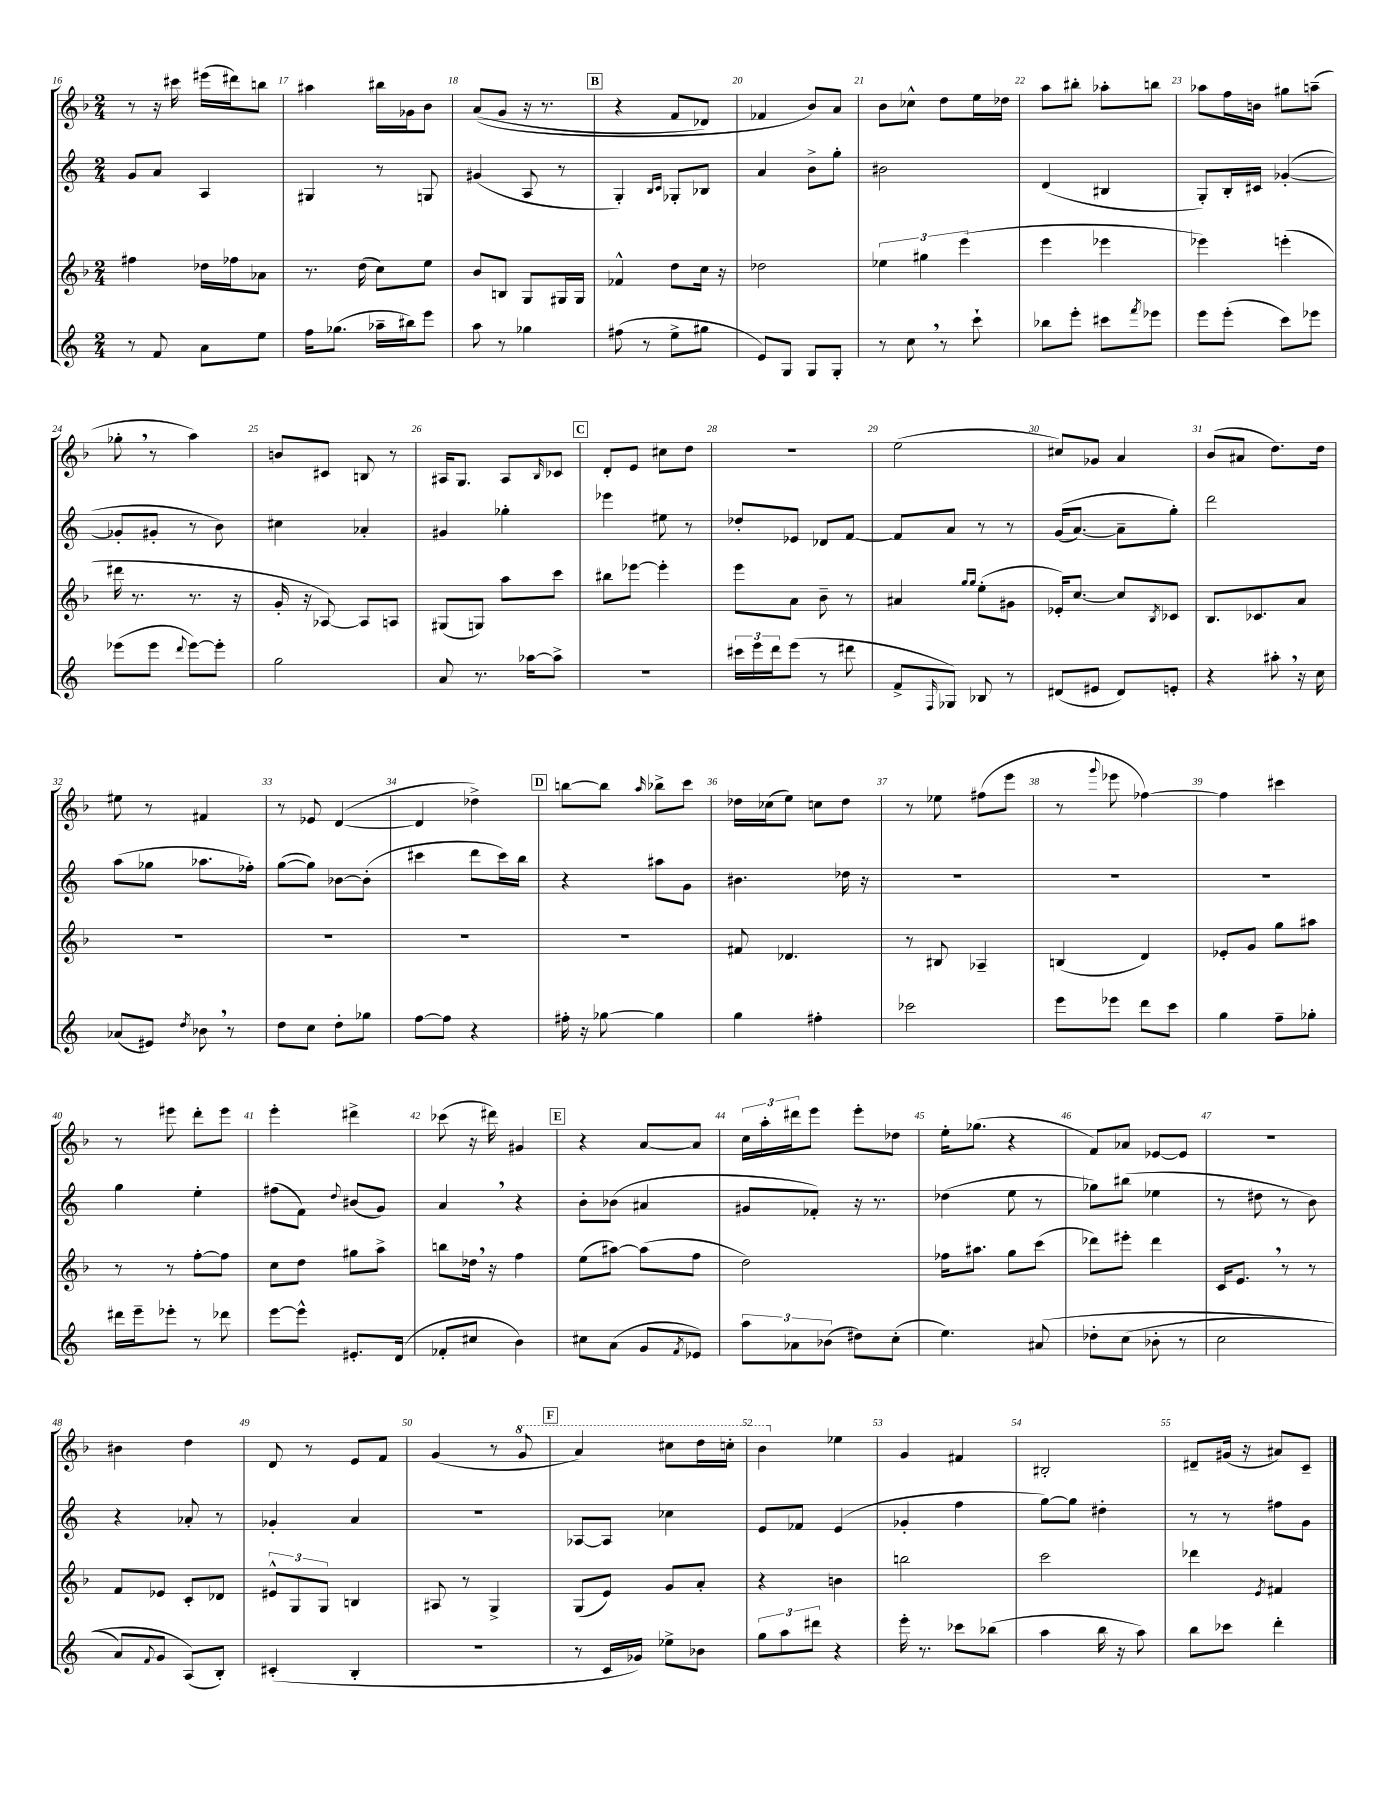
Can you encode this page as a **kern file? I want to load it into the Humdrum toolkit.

**kern	**kern	**kern	**kern
*part4	*part3	*part2	*part1
*staff4	*staff3	*staff2	*staff1
*clefG2	*clefG2	*clefG2	*clefG2
*k[]	*k[b-]	*k[]	*k[b-]
*M2/4	*M2/4	*M2/4	*M2/4
=16	=16	=16	=16
8r	4ff#X\	8g/L	8r
8f/	.	8a/J	16r
.	.	.	16ccc#X\
8a\L	16dd-X\LL	4A/	(16eee#X\LL
.	16ff-X\J	.	16ddd#X\J)
8ee\J	8a-X\J	.	8bbn\J
=17	=17	=17	=17
16ff\KL	8.r	4G#X/	4aa#X\
(8.gg-X\J	.	.	.
.	(16dd\	.	.
16aa-X~\LL	8cc\L)	8r	16bb#X\LL
16bb#X\J)	.	.	16g-X\J
8eee\J	8ee\J	8Gn/	8b-\J
=18	=18	=18	=18
8aa\	8b-/L	(4g#X/	((8a/L
8r	8Bn/J	.	8g/J
4gg-X\	8G/L	8A/	16r
.	.	.	8.r
.	16G#X/L	8r	.
.	16G#/JJ	.	.
!!LO:REH:place=s1:t=B
=19	=19	=19	=19
(8ff#X\	4f-X^^/	4G'/)	4r
8r	.	.	.
.	.	16qqB/LL	.
.	.	16qqc/JJ	.
8ee^\L	8dd\L	8G-X'/L	8f/L
8gg#X\J	16cc\Jk	8B-X/J	8d-X/J)
.	16r	.	.
=20	=20	=20	=20
8e/L)	2dd-X\	4a/	4f-X/
8G/J	.	.	.
8G/L	.	8b^\L	8b-/L)
8G'/J	.	8gg'\J	8a/J
=21	=21	=21	=21
8r	6ee-X\	2b#X\	8b-\L
8cc,\	.	.	8cc-X^^\J
.	6gg#X\	.	.
8r	.	.	8dd\L
.	(6eee\	.	.
8ccc`\	.	.	16ee\L
.	.	.	16dd-X\JJ
=22	=22	=22	=22
8bb-X\L	4eee\	(4d/	8aa\L
8eee'\J	.	.	8bb#X'\J
8ccc#X\L	4eee-X\	4B#X/	8aa-X'\L
8qfff/	.	.	.
8eee-X\J	.	.	8bbn\J
=23	=23	=23	=23
8eee\L	4eee-X\)	8G'/L)	8aa-X\L
(8eee'\J	.	16B'/L	16ff\L
.	.	16c#X/JJ	16bn\JJ
8ccc\L)	(4eeen'\	([4g-X'/	8gg#X\L
8eee-X\J	.	.	(8aan~\J
!!LO:LB:g=z
=24	=24	=24	=24
(8eee-X\L	16ddd#X\	8g-X'/L]	8gg-X',\
.	8.r	.	.
8eee-\J	.	8g#X'/J	8r
8qqddd/	.	.	.
[8eee-\L)	8.r	8r	4aa\)
8eee-'\J]	.	8b\)	.
.	16r	.	.
=25	=25	=25	=25
2gg\	16g'/	4cc#X\	8bn/L
.	16r	.	.
.	[8A-X/)	.	8c#X/J
.	8A-/L]	4a-X'/	8Bn/
.	8An/J	.	8r
=26	=26	=26	=26
8a/	(8G#X/L	4g#X/	16A#X/KL
.	.	.	8.G/J
8.r	8Gn/J)	.	.
.	8aa\L	4gg-X'\	8A#/L
[16aa-X\KL	.	.	.
.	.	.	16qqB-/
8aa-^\J]	8ccc\J	.	8c-X/J
!!LO:REH:place=s1:t=C
=27	=27	=27	=27
2r	8bb#X\L	4eee-X\	8d'/L
.	[8eee-X\J	.	8e/J
.	4eee-'\]	8ee#X\	8cc#X\L
.	.	8r	8dd\J
=28	=28	=28	=28
24ccc#X\LL	8eee\L	8dd-X'/L	2r
24eee\	.	.	.
24ddd\J	.	.	.
(8eee\J	8a\J	8e-X/J	.
8r	8b-~\	8d-X/L	.
8ddd#X\	8r	[8f/J	.
=29	=29	=29	=29
8f^/L	4a#X/	8f/L]	(2ee\
16qqF/	.	.	.
8G-X/J)	.	8a/J	.
.	16qqgg/LL	.	.
.	16qqgg/JJ	.	.
8B-X/	(8ee'\L	8r	.
8r	8g#X\J	8r	.
=30	=30	=30	=30
(8d#X/L	16e-X'/KL)	((16g/KL	8cc#X/L)
.	[8.cc/J	[8.a/J)	.
8e#X/J	.	.	8g-X/J
8d#/L)	8cc/L]	8a~\L]	4a/
.	8qB-/	.	.
8en'/J	8c-X/J	8gg'\J)	.
=31	=31	=31	=31
4r	8.B-/L	2ddd\	(8b-/L
.	.	.	8a#X/J
.	8.c-X/	.	.
8aa#X',\	.	.	8.dd\L)
16r	8a/J	.	.
16cc\	.	.	16dd\Jk
!!LO:LB:g=z
=32	=32	=32	=32
(8a-X/L	2r	(8aa\L	8ee#X\
8e#X/J)	.	8gg-X\J	8r
8qdd/	.	.	.
8b-X,\	.	8.aa-X\L	4f#X/
8r	.	.	.
.	.	16ff-X'\Jk)	.
=33	=33	=33	=33
8dd\L	2r	([8gg\L	8r
8cc\J	.	8gg\J])	8e-X/
8dd'\L	.	[8b-X\L	([4d/
8gg-X\J	.	(8b-'\J]	.
=34	=34	=34	=34
[8ff\L	2r	4ccc#X\	4d/]
8ff\J]	.	.	.
4r	.	8ddd\L	4dd-X^\)
.	.	16ccc#\L)	.
.	.	16bb\JJ	.
!!LO:REH:place=s1:t=D
=35	=35	=35	=35
16ff#X'\	2r	4r	[8bbn\L
16r	.	.	.
[8gg-X\	.	.	8bb\J]
.	.	.	16qqaa/
4gg-\]	.	8aa#X\L	8bb-X^\L
.	.	8g\J	8ccc\J
=36	=36	=36	=36
4gg\	8f#X/	4.b#X\	16dd-X\LL
.	.	.	(16cc-X\J
.	4.d-X/	.	8ee\J)
4ff#X'\	.	.	8ccn\L
.	.	16dd-X\	8dd-\J
.	.	16r	.
=37	=37	=37	=37
2ccc-X\	8r	2r	8r
.	8B#X/	.	8ee-X\
.	4A-X~/	.	(8ff#X\L
.	.	.	8eee\J
=38	=38	=38	=38
8eee\L	(4Bn/	2r	8r
.	.	.	8qqggg/
8eee-X\J	.	.	8eee-X\
8ddd\L	4d/)	.	[4ff-X\)
8ccc\J	.	.	.
=39	=39	=39	=39
4gg\	8e-X'/L	2r	4ff-\]
.	8g/J	.	.
8ff~\L	8gg\L	.	4ccc#X\
8gg-X'\J	8aa#X\J	.	.
!!LO:LB:g=z
=40	=40	=40	=40
16ddd#X\LL	8r	4gg\	8r
16eee~\J	.	.	.
8eee-X'\J	8r	.	8eee#X\
8r	[8ff'\L	4ee'\	8ddd'\L
8ddd-X\	8ff\J]	.	8eee#\J
=41	=41	=41	=41
[8eee\L	8cc\L	(8ff#X\L	4eee'\
8eee^^\J]	8dd\J	8f\J)	.
.	.	8qqdd/	.
8.e#X'/L	8gg#X\L	(8b#X/L	4ddd#X^\
.	8aa^\J	8g/J)	.
(16d/Jk	.	.	.
=42	=42	=42	=42
8f-X'/L	8bbn\L	4a,/	(8ccc-X\
8cc#X/J	16dd-X,\Jk	.	16r
.	16r	.	16ddd#X\)
4b\)	4ff\	4r	4g#X/
!!LO:REH:place=s1:t=E
=43	=43	=43	=43
8cc#X\L	(8ee\L	8b'\L	4r
(8a\J	[8aa#X\J)	(8b-X\J	.
8g/L	(8aa#\L]	4a#X/	[8a/L
8qf/	.	.	.
8e-X/J)	8ff\J	.	8a/J]
=44	=44	=44	=44
12aa\L	2dd\)	8g#X/L	24cc\LL
.	.	.	24aa'\
12a-X\	.	.	24ddd#X\J
.	.	8f-X'/J)	8eee\J
(12b-X\J	.	.	.
8dd#X\L)	.	16r	8eee'\L
.	.	8.r	.
(8cc'\J	.	.	8dd-X\J
=45	=45	=45	=45
4.ee\)	16ff-X\KL	(4dd-X\	16ee'\KL
.	8.aa#X\J	.	(8.gg-X\J
.	8gg\L	8ee\	4r
(8a#X/	(8ccc\J	8r	.
=46	=46	=46	=46
8dd-X'\L	8ddd-X\L)	8gg-X\L)	8f/L)
(8cc\J	8eee#X'\J	(8bb#X\J	8a-X/J
8b-X'\	4ddd-\	4ee-X\	[8e-X/L
8r	.	.	8e-/J]
=47	=47	=47	=47
2cc\	16c/KL	8r	2r
.	8.e,/J	.	.
.	.	8dd#X\	.
.	8r	8r	.
.	8r	8b\)	.
!!LO:LB:g=z
=48	=48	=48	=48
8a/L)	8f/L	4r	4b#X\
8qqf/	.	.	.
8g/J	8e-X/J	.	.
(8A/L)	8c'/L	8a-X'/	4dd\
8B'/J)	8d-X/J	8r	.
=49	=49	=49	=49
(4c#X'/	12e#X^^/L	4g-X'/	8d/
.	12G/	.	.
.	.	.	8r
.	12G/J	.	.
4B'/	4Bn/	4a/	8e/L
.	.	.	8f/J
=50	=50	=50	=50
2r	8A#X/	2r	(4g/
.	8r	.	.
.	4G^/	.	8r
*	*	*	*8va
.	.	.	8gg/
!!LO:REH:place=s1:t=F
=51	=51	=51	=51
8r	(8G/L	[8A-X/L	4aa/)
16c/LL	8e/J)	8A-/J]	.
16g-X/JJ)	.	.	.
8ee-X^\L	8g/L	4cc-X\	8ccc#X\L
8b-X\J	8a'/J	.	16ddd\L
.	.	.	16cccn'\JJ
=52	=52	=52	=52
12gg\L	4r	8e/L	4bb-\
12aa\	.	.	.
.	.	8f-X/J	.
12ddd#X\J	.	.	.
*	*	*	*X8va
4r	4bn\	(4e/	4ee-X\
=53	=53	=53	=53
16eee'\	2bbn\	4g-X'/	4g/
8.r	.	.	.
8ccc-X\L	.	4ff\	4f#X/
(8bb-X\J	.	.	.
=54	=54	=54	=54
4aa\	2ccc\	[8gg\L)	2B#X'/
.	.	8gg\J]	.
16bb\	.	4dd#X'\	.
16r	.	.	.
8aa\)	.	.	.
=55	=55	=55	=55
8bb\L	4ddd-X\	8r	8d#X~/L
8ccc-X\J	.	8r	(16g#X/Jk
.	.	.	16r
.	8qe/	.	.
4ddd'\	4f#X/	8ff#X\L	8a#X/L)
.	.	8g\J	8c~/J
==	==	==	==
*-	*-	*-	*-
